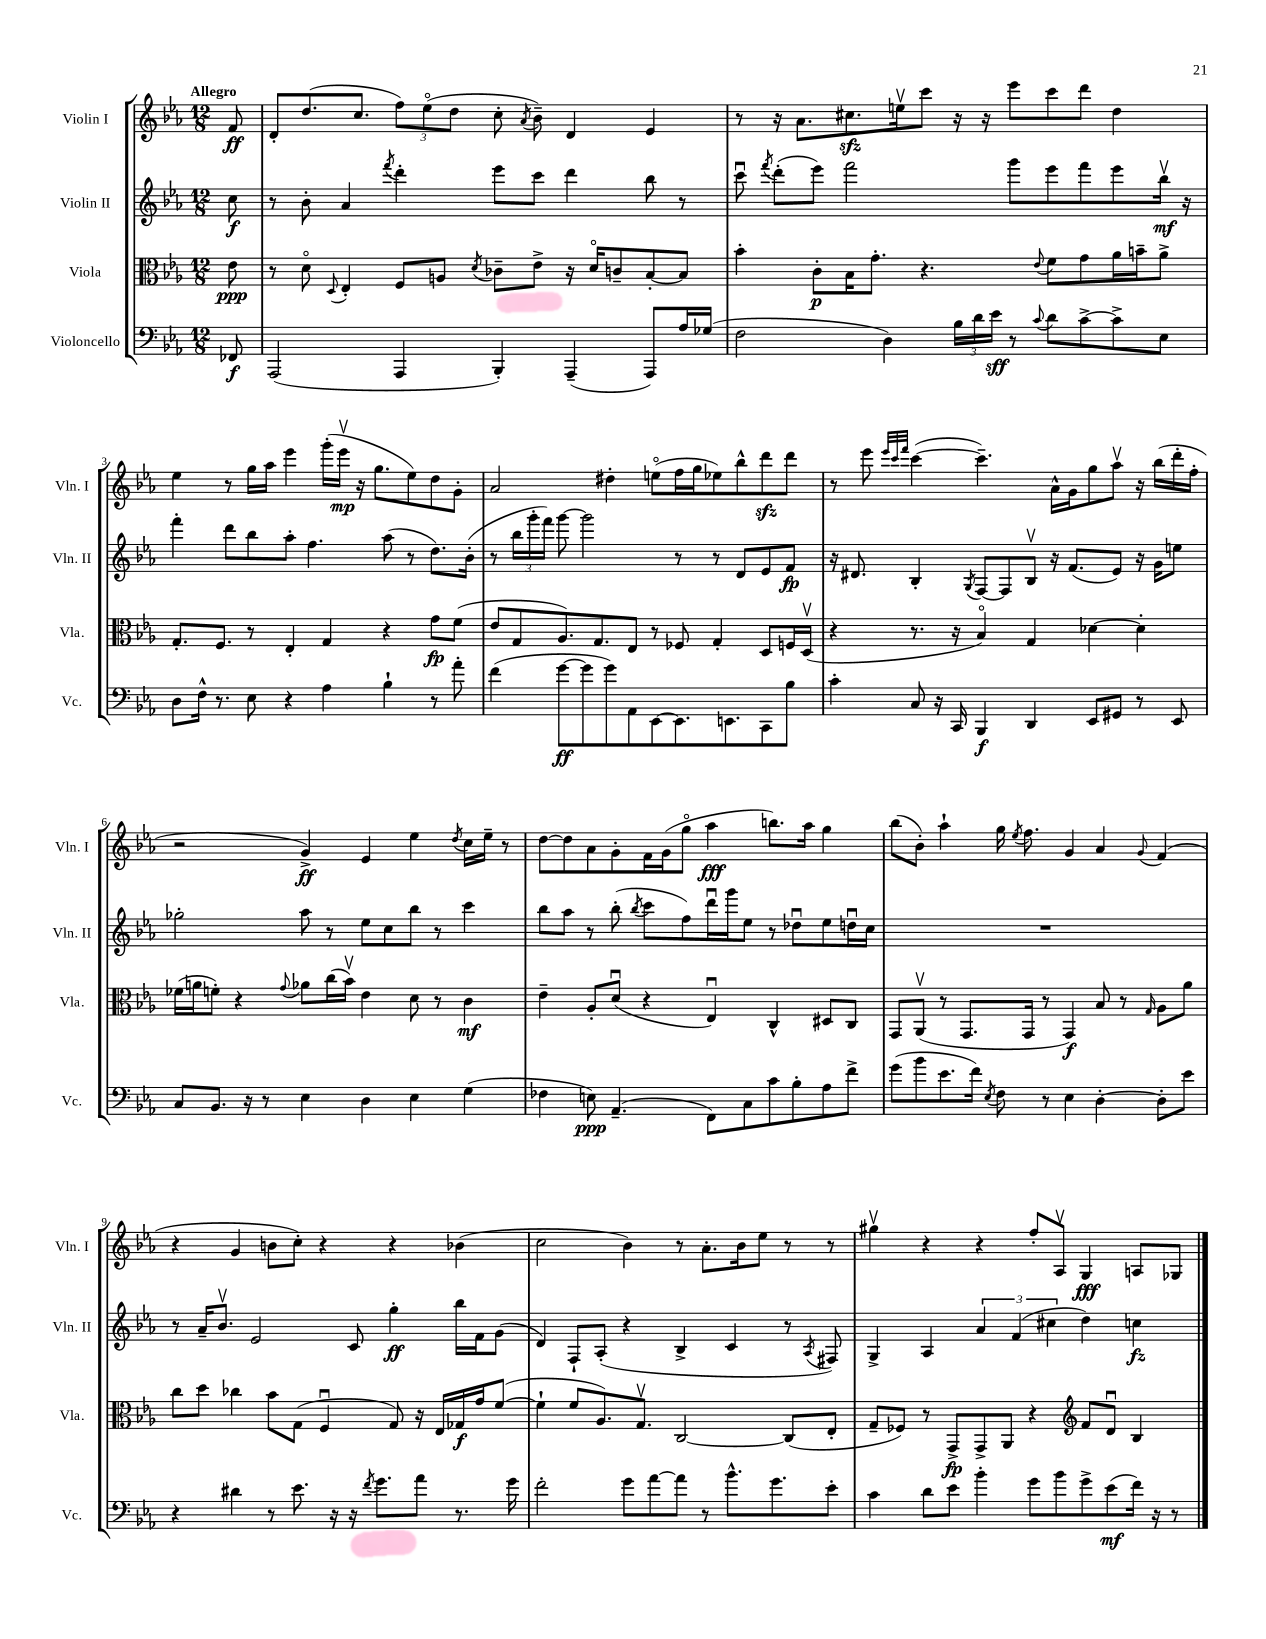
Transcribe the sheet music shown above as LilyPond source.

<<
\new StaffGroup <<
\new Staff = "s0" \with { instrumentName = "Violin I" shortInstrumentName = "Vln. I" } {
    \clef treble \key ees \major \numericTimeSignature \time 12/8 \partial 8 \tempo "Allegro"
    \autoBeamOff f'8\ff |
    d'8[-. d''8.( c''8.] \tuplet 3/2 { f''8[) ees''8\flageolet( d''8] } c''8-. \acciaccatura { aes'8 } bes'8--) d'4 ees'4 |
    r8 r16 aes'8.[ cis''8.\sfz e''16\upbow c'''8] r16 r16 ees'''8[ c'''8 d'''8] d''4 |
    ees''4 r8 g''16[ aes''16] ees'''4 g'''16[-.( ees'''16]\upbow\mp r16 g''8.[ ees''8) d''8 g'8]-. |
    aes'2 dis''4-. e''8[\flageolet( f''16 g''16 ees''8) bes''8-^ d'''8\sfz d'''8] |
    r8 ees'''8 \grace { ees'''32[ c'''32 f'''32] } c'''4~( c'''4.--) aes'16[-^ g'16 g''8 aes''8]\upbow r16 bes''16[( d'''16-. f''16]-. |
    r2 g'4->\ff) ees'4 ees''4 \acciaccatura { d''8 } c''16[ ees''16]-- r8 |
    d''8[~ d''8 aes'8 g'8-. f'16 g'16( g''8]\flageolet aes''4\fff b''8.[) aes''16] g''4 |
    bes''8[( bes'8]-.) aes''4-! g''16 \acciaccatura { ees''8 } f''8. g'4 aes'4 \appoggiatura { g'8 } f'4( |
    r4 g'4 b'8[ c''8]-.) r4 r4 bes'4( |
    c''2 bes'4) r8 aes'8.[-. bes'16 ees''8] r8 r8 |
    gis''4\upbow r4 r4 f''8[-. aes8]\upbow g4\fff a8[ ges8] \bar "|." |
}
\new Staff = "s1" \with { instrumentName = "Violin II" shortInstrumentName = "Vln. II" } {
    \clef treble \key ees \major \numericTimeSignature \time 12/8 \partial 8
    \autoBeamOff c''8\f |
    r8 bes'8-. aes'4 \acciaccatura { f'''8 } d'''4-. ees'''8[ c'''8] d'''4 bes''8 r8 |
    c'''8\downbow \acciaccatura { f'''8 } d'''8[-.( ees'''8]) f'''2 g'''8[ ees'''8 f'''8 ees'''8 bes''16]\upbow\mf r16 |
    f'''4-. d'''8[ bes''8 aes''8]-. f''4. aes''8( r8 d''8.[) bes'16]-.( |
    r8 \tuplet 3/2 { bes''16[ g'''16-. f'''16]) } g'''8~ g'''2 r8 r8 d'8[ ees'8 f'8]\fp |
    r16 dis'8. bes4-. \acciaccatura { g8 } f8[~ f8 bes8]\upbow r16 f'8.[( ees'8]) r16 g'16[ e''8] |
    ges''2-. aes''8 r8 ees''8[ c''8 bes''8] r8 c'''4 |
    bes''8[ aes''8] r8 bes''8-.( \acciaccatura { bes''8 } c'''8[ f''8) d'''16\downbow g'''16 ees''8] r8 des''8[\downbow ees''8 d''16\downbow c''16] |
    R1. |
    r8 aes'16[-- bes'8.]\upbow ees'2 c'8 g''4-.\ff bes''16[ f'16 g'8]( |
    d'4) f8[-! aes8]-.( r4 bes4-> c'4 r8 \acciaccatura { aes8 } fis8) |
    g4-> aes4 \tuplet 3/2 { aes'4 f'4( cis''4 } d''4) c''4\fz \bar "|." |
}
\new Staff = "s2" \with { instrumentName = "Viola" shortInstrumentName = "Vla." } {
    \clef alto \key ees \major \numericTimeSignature \time 12/8 \partial 8
    \autoBeamOff ees'8\ppp |
    r8 d'8\flageolet \appoggiatura { d8 } ees4-. f8[ a8] \acciaccatura { d'8 } ces'8[-- ees'8]-> r16 d'16[\flageolet c'8-- bes8~-. bes8] |
    bes'4-. c'8[-.\p bes16 g'8.]-. r4. \appoggiatura { ees'8 } f'8[ g'8 aes'16 b'16-- aes'8]-> |
    g8.[-. f8.] r8 ees4-. g4 r4 g'8[\fp f'8]( |
    ees'8[ g8 aes8.) g8. ees8] r8 fes8 g4-. d8[ f16 d16]\upbow( |
    r4 r8. r16 bes4\flageolet) g4 des'4~ des'4-. |
    fes'16[( a'16 f'8]-.) r4 \appoggiatura { g'8 } aes'8[ c''16( bes'16]\upbow) ees'4 d'8 r8 c'4\mf |
    ees'4-- aes8[-. d'8]\downbow( r4 ees4\downbow) c4-^ dis8[ c8] |
    g,8[ aes,8]\upbow( r8 g,8.[ g,16] r8 g,4\f) bes8 r8 \grace { g16 } aes8[ aes'8] |
    c''8[ d''8] ces''4 bes'8[ g8]( f4\downbow g8) r16 ees16[ ges16\f g'16 f'8]~( |
    f'4-! f'8[ aes8.) g8.]\upbow c2~ c8[( ees8]-. |
    g8[-- fes8]) r8 g,8[->\fp g,8-> aes,8] r4 \clef treble f'8[ d'8]\downbow bes4 \bar "|." |
}
\new Staff = "s3" \with { instrumentName = "Violoncello" shortInstrumentName = "Vc." } {
    \clef bass \key ees \major \numericTimeSignature \time 12/8 \partial 8
    \autoBeamOff fes,8\f |
    aes,,2( aes,,4 bes,,4-.) aes,,4--( aes,,8[) aes16 ges16]( |
    f2 d4) \tuplet 3/2 { bes16[ d'16 ees'16]\sff } r8 \appoggiatura { c'8 } d'8[ c'8~-> c'8-> ees8] |
    d8[ f16]-^ r8. ees8 r4 aes4 bes4-! r8 aes'8-. |
    f'4( g'8[~\ff g'8 g'8) aes,8 ees,8~ ees,8. e,8. c,8 bes8] |
    c'4-. c8 r16 c,16 bes,,4\f d,4 ees,8[ gis,8] r8 ees,8 |
    c8[ bes,8.] r16 r8 ees4 d4 ees4 g4( |
    fes4 e8\ppp) aes,4.--( f,8[) c8 c'8 bes8-. aes8 f'8]-> |
    g'8[( bes'8 ees'8. f'16]) \acciaccatura { ees8 } f8 r8 ees4 d4~-. d8[-. ees'8] |
    r4 dis'4 r8 ees'8. r16 r16 \acciaccatura { f'8 } g'8.[ aes'8] r8. g'16 |
    f'2-. g'8[ aes'8~ aes'8] r8 bes'8.[-^ g'8. ees'8]-. |
    c'4 d'8[ ees'8] bes'4-. g'8[ bes'8 g'8-> ees'8\mf( f'16]) r16 r8 \bar "|." |
}
>>
>>
